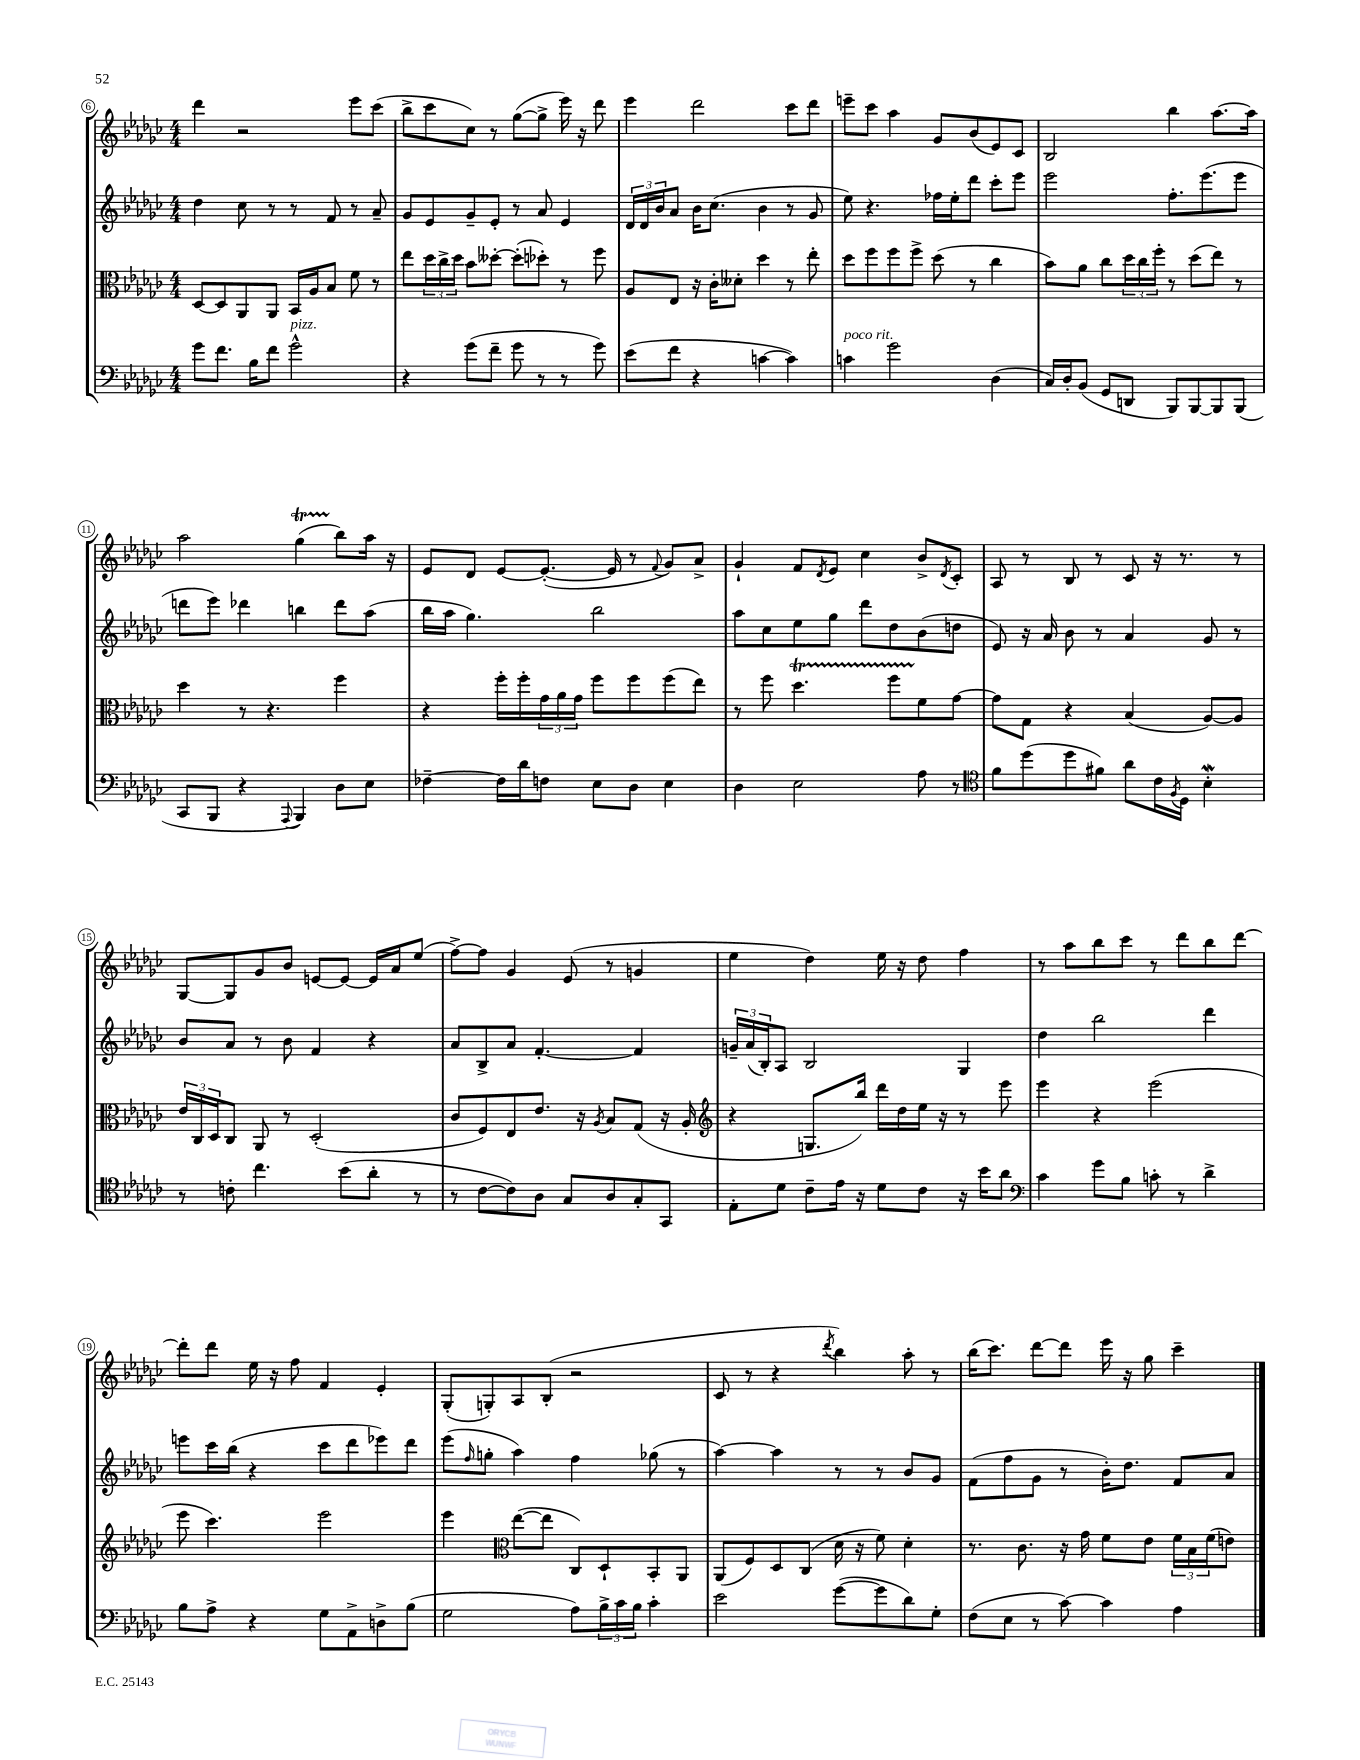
<<
\new StaffGroup <<
\new Staff = "s0" {
    \clef treble \key ges \major \numericTimeSignature \time 4/4
    des'''4 r2 ees'''8 ces'''8( |
    bes''8-> ces'''8 ces''8) r8 ges''8~( ges''8-> ees'''16) r16 des'''8 |
    ees'''4 des'''2 ces'''8 des'''8 |
    e'''8-- ces'''8 aes''4 ges'8 bes'8( ees'8) ces'8 |
    bes2 bes''4 aes''8.~ aes''16 |
    aes''2 ges''4\startTrillSpan( bes''8\stopTrillSpan) aes''16 r16 |
    ees'8 des'8 ees'8~ ees'8.~-.( ees'16 r8 \appoggiatura { f'8 } ges'8) aes'8-> |
    ges'4-! f'8 \acciaccatura { des'8 } ees'8 ces''4 bes'8-> \acciaccatura { des'8 } ces'8-. |
    aes8 r8 bes8 r8 ces'8 r16 r8. r8 |
    ges8~ ges8 ges'8 bes'8 e'8~ e'8~ e'16 aes'16 ees''8( |
    f''8~->) f''8 ges'4 ees'8( r8 g'4 |
    ees''4 des''4) ees''16 r16 des''8 f''4 |
    r8 aes''8 bes''8 ces'''8 r8 des'''8 bes''8 des'''8~ |
    des'''8-. des'''8 ees''16 r16 f''8 f'4 ees'4-. |
    ges8-.( g8-.) aes8 bes8-.( r2 |
    ces'8 r8 r4 \acciaccatura { des'''8 } bes''4) aes''8-. r8 |
    bes''16( ces'''8.) des'''8~ des'''8 ees'''16 r16 ges''8 ces'''4-- \bar "|." |
}
\new Staff = "s1" {
    \clef treble \key ges \major \numericTimeSignature \time 4/4
    des''4 ces''8 r8 r8 f'8 r8 aes'8-- |
    ges'8 ees'8 ges'8-- ees'8-. r8 aes'8 ees'4 |
    \tuplet 3/2 { des'16 des'16 bes'16 } aes'8 bes'16 ces''8.( bes'4 r8 ges'8 |
    ees''8) r4. fes''16 ees''16-. des'''8 ces'''8-. ees'''8 |
    ees'''2 f''8.-. ees'''8.( ees'''8 |
    d'''8 ees'''8) des'''4 b''4 des'''8 aes''8( |
    bes''16 aes''16 ges''4.) bes''2 |
    aes''8 ces''8 ees''8 ges''8 des'''8 des''8 bes'8( d''8 |
    ees'8) r16 aes'16 bes'8 r8 aes'4 ges'8 r8 |
    bes'8 aes'8 r8 bes'8 f'4 r4 |
    aes'8 bes8-> aes'8 f'4.~-. f'4 |
    \tuplet 3/2 { g'16-- aes'16( bes16-.) } aes8 bes2 ges4 |
    des''4 bes''2 des'''4 |
    e'''8 ces'''16 bes''16( r4 ces'''8 des'''8 ees'''8) des'''8 |
    ees'''8( \grace { f''16 } g''8-. aes''4) f''4 ges''8( r8 |
    aes''4~) aes''4 r8 r8 bes'8 ges'8 |
    f'8( f''8 ges'8 r8 bes'16-.) des''8. f'8 aes'8 \bar "|." |
}
\new Staff = "s2" {
    \clef alto \key ges \major \numericTimeSignature \time 4/4
    des8~ des8 aes,8 aes,8 bes,16 aes16 bes8 f'8 r8 |
    ees''8 \tuplet 3/2 { des''16 ces''16-> des''16 } bes'8 deses''8~-. deses''8-.( des''8-.) r8 f''8 |
    aes8 ees8 r16 ces'16-. deses'8-. des''4 r8 ees''8-. |
    des''8 f''8 f''8 f''8-> des''8( r8 ces''4 |
    bes'8) aes'8 ces''8 \tuplet 3/2 { des''16 ces''16 f''16-. } r8 des''8( ees''8) r8 |
    des''4 r8 r4. f''4 |
    r4 f''16-. f''16-. \tuplet 3/2 { ges'16 aes'16 ges'16 } f''8 f''8 f''8( ees''8) |
    r8 f''8 des''4.\startTrillSpan f''8 f'8\stopTrillSpan ges'8~ |
    ges'8 ges8 r4 bes4( aes8~) aes8 |
    \tuplet 3/2 { ees'16 ces16 des16 } ces8 aes,8 r8 des2-.( |
    ces'8 f8) ees8 ees'8. r16 \acciaccatura { aes8 } bes8 ges8( r16 aes16-. |
    \clef treble r4 g8. bes''16) des'''16 des''16 ees''16 r16 r8 ees'''8 |
    ees'''4 r4 ees'''2( |
    ees'''8 ces'''4.) ees'''2 |
    ees'''4 \clef alto ees''8~( ees''8 ces8) des8-! bes,8-. aes,8 |
    aes,8( f8) des8 ces8( des'16 r16 f'8) des'4-. |
    r8. ces'8. r16 ges'16 f'8 ees'8 \tuplet 3/2 { f'16 bes16 f'16( } e'8) \bar "|." |
}
\new Staff = "s3" {
    \clef bass \key ges \major \numericTimeSignature \time 4/4
    ges'8 f'8. bes16 f'8 ges'2-^^\markup { \italic "pizz." } |
    r4 ges'8( f'8-- ges'8 r8 r8 ges'8) |
    ees'8( f'8 r4 c'4~ c'4) |
    c'4^\markup { \italic "poco rit." } ges'2 des4( |
    ces16) des16-. bes,8( ges,8 d,8 bes,,8) bes,,8~ bes,,8 bes,,8( |
    ces,8 bes,,8 r4 \appoggiatura { aes,,8 } bes,,4) des8 ees8 |
    fes4~-- fes16 des'16 f8 ees8 des8 ees4 |
    des4 ees2 aes8 r8 |
    \clef tenor f'8 des''8( des''8 fis'8) aes'8 ces'16 \acciaccatura { f8 } des16 bes4-.\mordent |
    r8 c'8-. ces''4. bes'8( aes'8-. r8 |
    r8 ces'8~ ces'8) aes8 ges8 aes8 ges8-. ges,8 |
    ees8-. des'8 ces'8-- ees'16 r16 des'8 ces'8 r16 bes'16 aes'8 |
    \clef bass ces'4 ges'8 bes8 c'8-. r8 des'4-> |
    bes8 aes8-> r4 ges8 aes,8-> d8-> bes8( |
    ges2 aes8) \tuplet 3/2 { bes16-> ces'16 bes16 } ces'4-. |
    ees'2 ges'8~( ges'8 des'8) ges8-. |
    f8( ees8 r8 ces'8~) ces'4 aes4 \bar "|." |
}
>>
>>
\layout { \context { \Score currentBarNumber = #6 \override BarNumber.stencil = #(make-stencil-circler 0.1 0.3 ly:text-interface::print) } }
